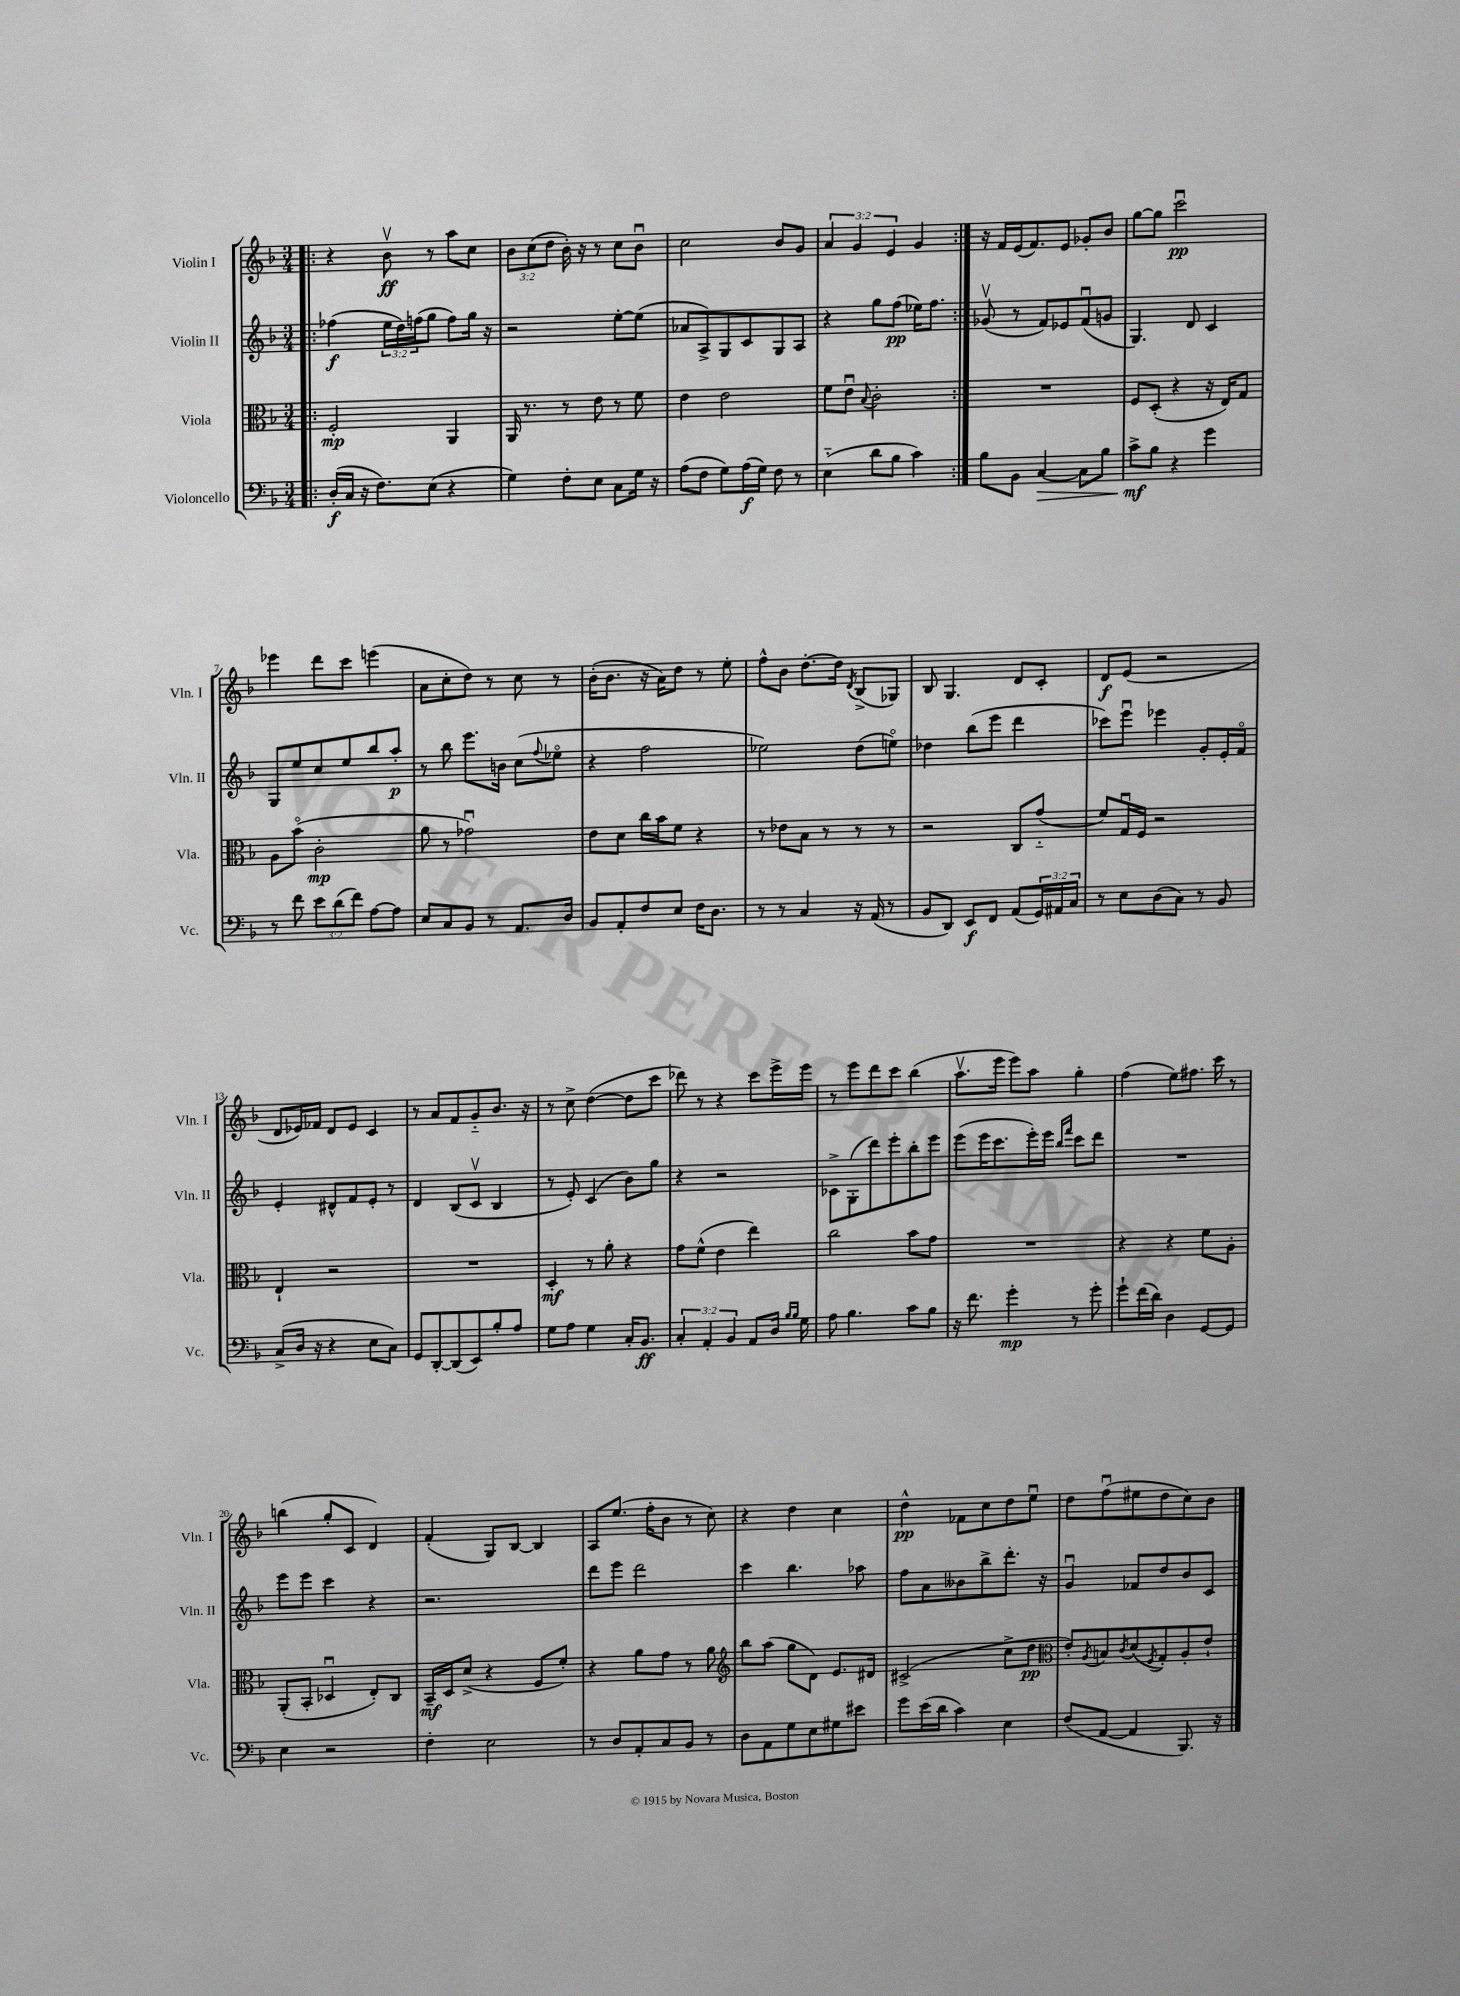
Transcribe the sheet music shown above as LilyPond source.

<<
\new StaffGroup <<
\new Staff = "s0" \with { instrumentName = "Violin I" shortInstrumentName = "Vln. I" } {
    \clef treble \key f \major \numericTimeSignature \time 3/4 \override Staff.TupletNumber.text = #tuplet-number::calc-fraction-text
    \repeat volta 2 { \bar ".|:" r4 bes'8\upbow\ff r8 a''8 c''8 |
    \tuplet 3/2 { bes'8 c''8( d''8 } bes'16-.) r16 r8 c''8 bes'8\downbow |
    c''2 bes'8 g'8 |
    \tuplet 3/2 { a'4 g'4 e'4 } g'4 | }
    r16 f'16 e'16( f'8.) e'8 ges'8-. bes'8 |
    g''8~ g''8 c'''2\downbow\pp |
    ees'''4 d'''8 c'''8 e'''4( |
    a'8 c''8-. d''8) r8 c''8 r8 |
    bes'16-.( bes'8. r16 a'16) d''8 r8 e''8-. |
    f''8-^ bes'8 d''8.~-. d''16 \acciaccatura { d'8 } bes8->( ges8) |
    bes8 g4. d'8 c'8-. |
    d'8\f e'8( r2 |
    d'8 ees'16) fes'16 d'8 ees'8 c'4 |
    r8 a'8 f'8 g'8-_ bes'8. r16 |
    r8 c''8-> d''4~( d''8 c'''8 |
    des'''8) r8 r4 c'''8 e'''16-> e'''16 |
    r8 e'''8 d'''8 c'''8 bes''4( |
    a''8.\upbow e'''16 e'''8) a''8 g''4-. |
    f''4( e''8) fis''8. c'''16 r8 |
    b''4( g''8-. c'8 d'4) |
    f'4-.( g8) bes8~ bes4 |
    a8 e''8.( f''16-. bes'8 r8 c''8) |
    r4 d''4 c''4 |
    d''4-^\pp fes'8 c''8 d''8 e''8\downbow |
    d''8 f''8\downbow( eis''8 d''8 c''8) bes'8 \bar "|." |
}
\new Staff = "s1" \with { instrumentName = "Violin II" shortInstrumentName = "Vln. II" } {
    \clef treble \key f \major \numericTimeSignature \time 3/4 \override Staff.TupletNumber.text = #tuplet-number::calc-fraction-text
    \repeat volta 2 { \bar ".|:" fes''4\f( \tuplet 3/2 { e''16 d''16) f''16( } g''8 f''8) g''16 r16 |
    r2 e''8~-. e''8( |
    aes'8 a8->) g8 c'8 g8 a8 |
    r4 g''8 f''8\pp( ees''16) f''8. | }
    ges'8\upbow( r8 f'8) ees'8 f'8\downbow( g'8 |
    g4.) d'8 c'4 |
    g8 e''8 c''8 e''8 bes''8 a''8-.\p |
    r8 bes''8 e'''8. b'16 c''8( \appoggiatura { f''8 } ees''8\flageolet |
    r4 f''2 |
    ees''2) d''8( e''8\flageolet) |
    des''4 bes''8( e'''8 d'''4 |
    ces'''8) e'''8\downbow ees'''4 g'8-. e'16-. f'16\flageolet |
    e'4-. dis'8-^ f'8 e'8-. r8 |
    d'4 bes8( c'8\upbow bes4 |
    r8 e'8-.) c'4( bes'8) g''8 |
    r4 r2 |
    ces'8-> g8-.( d'''8) e'''8-. bes''8-. e'''8 |
    e'''8( e'''16 c'''8. e'''16-.) e'''16 \grace { bes''16 f'''16 } c'''8 d'''8 |
    R2. |
    e'''8 e'''8 c'''4 r4 |
    r2. |
    d'''8 e'''8 d'''2 |
    c'''4 bes''4. aes''8 |
    f''8 a'8 beses'8 bes''8-> d'''8.-. r16 |
    g'4\downbow fes'8 d''8 bes'8 c'8 \bar "|." |
}
\new Staff = "s2" \with { instrumentName = "Viola" shortInstrumentName = "Vla." } {
    \clef alto \key f \major \numericTimeSignature \time 3/4
    \repeat volta 2 { \bar ".|:" f2-.\mp a,4 |
    a,16 r8. r8 e'8 r8 f'8 |
    e'4 e'2 |
    f'8 e'8\downbow \appoggiatura { bes8 } c'2-. | }
    R2. |
    f8 d8-.( r4 r16 e16) g8 |
    a8 bes'8\flageolet( c'2-.\mp |
    a'8 r8 ges'2\downbow) |
    e'8 d'8 c''16 bes'16 f'8 r4 |
    r8 ees'8 bes8 r8 r8 r8 |
    r2 c8 g'8-_( |
    f'8) g16\downbow f16 r2 |
    e4-! r2 |
    R2. |
    d4-.\mf r8 a'8-. r4 |
    g'8 f'8-^( e'4 e''4) |
    c''2 bes'8 g'8 |
    R2. |
    r4 r4 f'8 a8-. |
    a,8-.( bes,8-. des4\downbow e8-.) c8 |
    bes,16--\mf d16 d'8->( r4 f8 f'8-.) |
    r4 a'8 g'8 r8 a'8 |
    \clef treble bes''8 a''8( g''8 d'8) e'8. dis'16 |
    cis'2->( c''8-> d''8\pp |
    \clef alto e'8-.) \acciaccatura { a8 } b8 \acciaccatura { c'8 } d'8( \acciaccatura { f8 } g8-.) a8-. e'8-! \bar "|." |
}
\new Staff = "s3" \with { instrumentName = "Violoncello" shortInstrumentName = "Vc." } {
    \clef bass \key f \major \numericTimeSignature \time 3/4 \override Staff.TupletNumber.text = #tuplet-number::calc-fraction-text
    \repeat volta 2 { \bar ".|:" d16-.\f( c16 r16 f8.) e8( r4 |
    g4) f8-. e8 c8 g16 r16 |
    a8( f8 g8) a16\f( g16) f8 r8 |
    e4-_( d'8 bes8 c'4) | }
    bes8 bes,8 c4~\> c8 bes8 |
    c'8->\mf\! bes8 r4 g'4 |
    r8 f'8 \tuplet 3/2 { e'8 d'8( f'8) } a8~ a8 |
    e8 c8 bes,8 r8 a,8. d16 |
    bes,8 a,8-. f8 e8 f16 d8. |
    r8 r8 c4 r16 a,16( r8 |
    bes,8 d,8) e,8\f f,8 a,8( \tuplet 3/2 { g,16) ais,16 c16 } |
    r8 e8 d8( c8) r8 bes,8 |
    c8->( d16 r16 r4 e8 c8) |
    g,8 d,8~-. d,8( e,8) bes8-. a8 |
    g8 a8 g4 c16-. bes,8.\ff |
    \tuplet 3/2 { c4-. a,4-. bes,4 } a,8 d16 \grace { bes16 bes16 } g16 |
    a8 bes4. c'8 bes8 |
    r16 f'8. g'4-.\mp r8 g'8-. |
    g'8-! f'16( d'16) d4 g,8~ g,8 |
    e4 r2 |
    f4-. e2 |
    r8 d8 a,8-. c8 bes,8 r8 |
    d8 a,8 g8 e8 gis8 eis'8 |
    g'8 e'16( d'16 c'4) e4 |
    f8( a,8~ a,4 bes,,8.) r16 \bar "|." |
}
>>
>>
